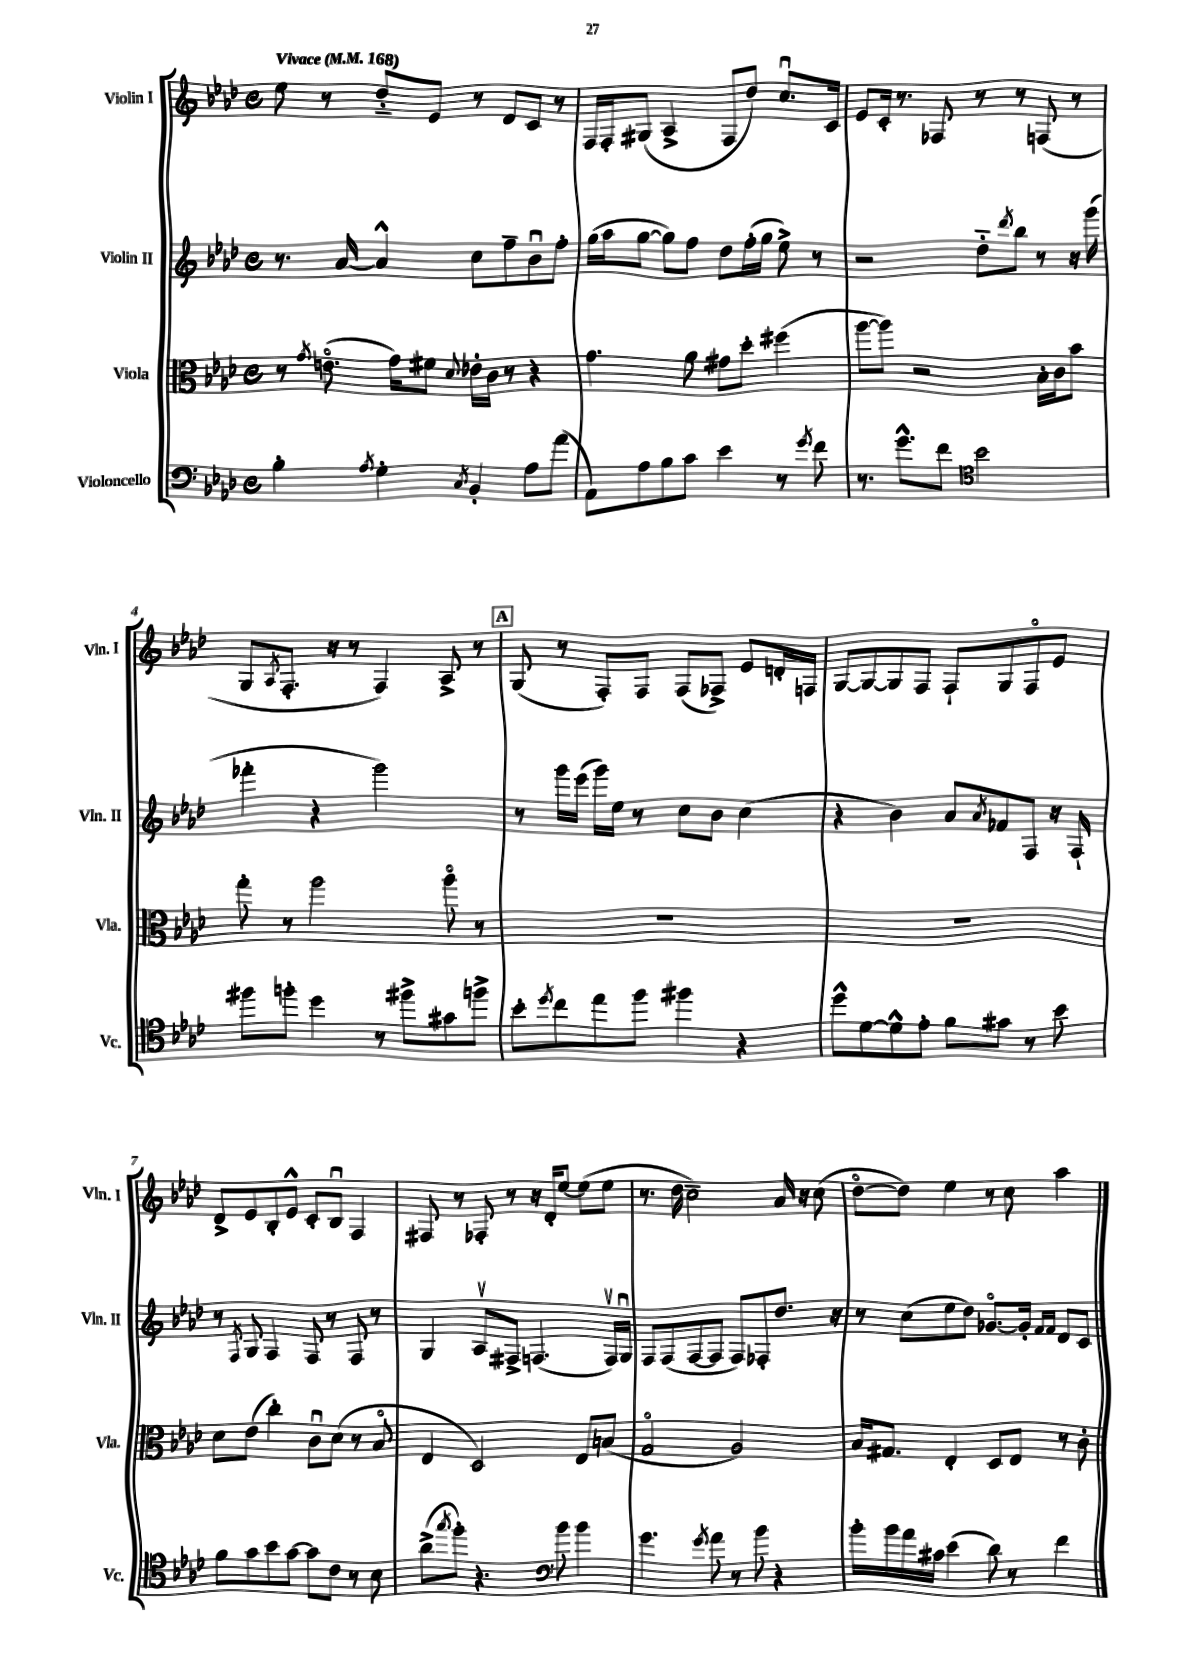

**kern	**kern	**kern	**kern
*staff4	*staff3	*staff2	*staff1
*clefF4	*clefC3	*clefG2	*clefG2
*k[b-e-a-d-]	*k[b-e-a-d-]	*k[b-e-a-d-]	*k[b-e-a-d-]
*M4/4	*M4/4	*M4/4	*M4/4
*met(c)	*met(c)	*met(c)	*met(c)
*MM168	*MM168	*MM168	*MM168
4B-'	8r	8.r	8ee-
.	8qg	.	.
.	(8.eo	.	8r
.	.	[16a-	.
8qA-	.	.	.
4G'	.	4a-^^]	8dd-'~
.	16g)	.	.
.	8f#	.	8e-
8qC	8qqd-	.	.
4BB-'	16e-'	8cc	8r
.	16c	.	.
.	8r	8ff~	8d-
8A-	4r	8b-u	8c
(8a-	.	8ff'	8r
=	=	=	=
8AA-)	4.g	(16gg	16F
.	.	16aa-	16F'
8A-	.	[8gg	(8G#
8B-	.	8gg])	4A-^
8c	8a-	8ff	.
4e-	8g#	8dd-	8F
.	8dd-'	(16ff'	8dd-)
.	.	16gg	.
8r	(4ff#	8ee-^)	8.ccu
8qg	.	.	.
8f	.	8r	.
.	.	.	16c
=	=	=	=
8.r	[8aa-	2r	8e-
.	8aa-])	.	16c'
8.g^^	.	.	8.r
.	2r	.	.
8f	.	.	8F-
*clefC4	*	*	*
2b-	.	8dd-'~	8r
.	.	8qddd-	.
.	.	8bb-	8r
.	16B-'	8r	(8F
.	16c	.	.
.	8b-	16r	8r
.	.	(16ggg	.
=	=	=	=
8ff#	8gg'	4fff-'	8G
.	.	.	8qA-
8ff'	8r	.	8.F'
4dd-	2aa-	4r	.
.	.	.	16r
.	.	.	8r
8r	.	2ggg)	4F)
8ff#^	.	.	.
8g#	8aa-o	.	8A-^
8ff^	8r	.	8r
=	=	=	=
8b-'	1r	8r	(8G
8qdd-	.	.	.
8cc	.	16ggg	8r
.	.	(16eee-	.
8ee-	.	16ggg)	8F')
.	.	16ee-	.
8ff	.	8r	8F
4ff#	.	8cc	(8F
.	.	8b-	8F-^)
4r	.	(4cc	8e-
.	.	.	16d'
.	.	.	16F
=	=	=	=
8dd-^^	1r	4r	[8G
[8d-	.	.	8G_
8d-^^]	.	4b-)	8G]
8e-'	.	.	8F
8f	.	8a-	8F`
.	.	8qa-	.
8g#	.	8f-	8G
8r	.	8F	8Fo
8b-	.	16r	8e-
.	.	16F`	.
=	=	=	=
8f	8d-	8r	8d-^
.	.	8qF	.
8g	(8e-	8G	8e-
8b-	4cc')	4F	8B-'
[8g	.	.	8e-^^
8g]	8cu	8F	8c'
8c	(8d-	8r	8B-u
8r	8r	8F	4F
8B-	8B-o	8r	.
=	=	=	=
(8a-^	4E-	4G	8F#
8qgg	.	.	.
8ff')	.	.	8r
4.r	2D-)	8A-v	8F-'
.	.	8F#^	8r
.	.	(4.F	16r
.	.	.	16d-'
*clefF4	*	*	*
8b-	.	.	[8ee-
4b-	8E-	.	(8ee-]
.	(8B	16Fv)	8ee-
.	.	16Gu	.
=	=	=	=
4.g	2Go	8F	8.r
.	.	(8F	.
.	.	.	16dd-
.	.	[8F	2cc~)
8qg	.	.	.
8a-	.	8F]	.
8r	2A-)	8F)	.
8b-	.	8F-'	.
4r	.	8.dd-	16a-
.	.	.	16r
.	.	.	(8cc
.	.	16r	.
=	=	=	=
16b-'	16B-	8r	[8dd-o
16b-	8.G#	.	.
16a-	.	(8cc	8dd-])
16c#	.	.	.
(4e-	4E-'	8ee-	4ee-
.	.	8dd-)	.
8d-)	8D-	[8.g-o	8r
8r	8E-	.	8cc
.	.	16g-']	.
.	.	16qqf	.
.	.	16qqf	.
4f	8r	8d-	4aa-
.	8c'	8c	.
==	==	==	==
*-	*-	*-	*-
